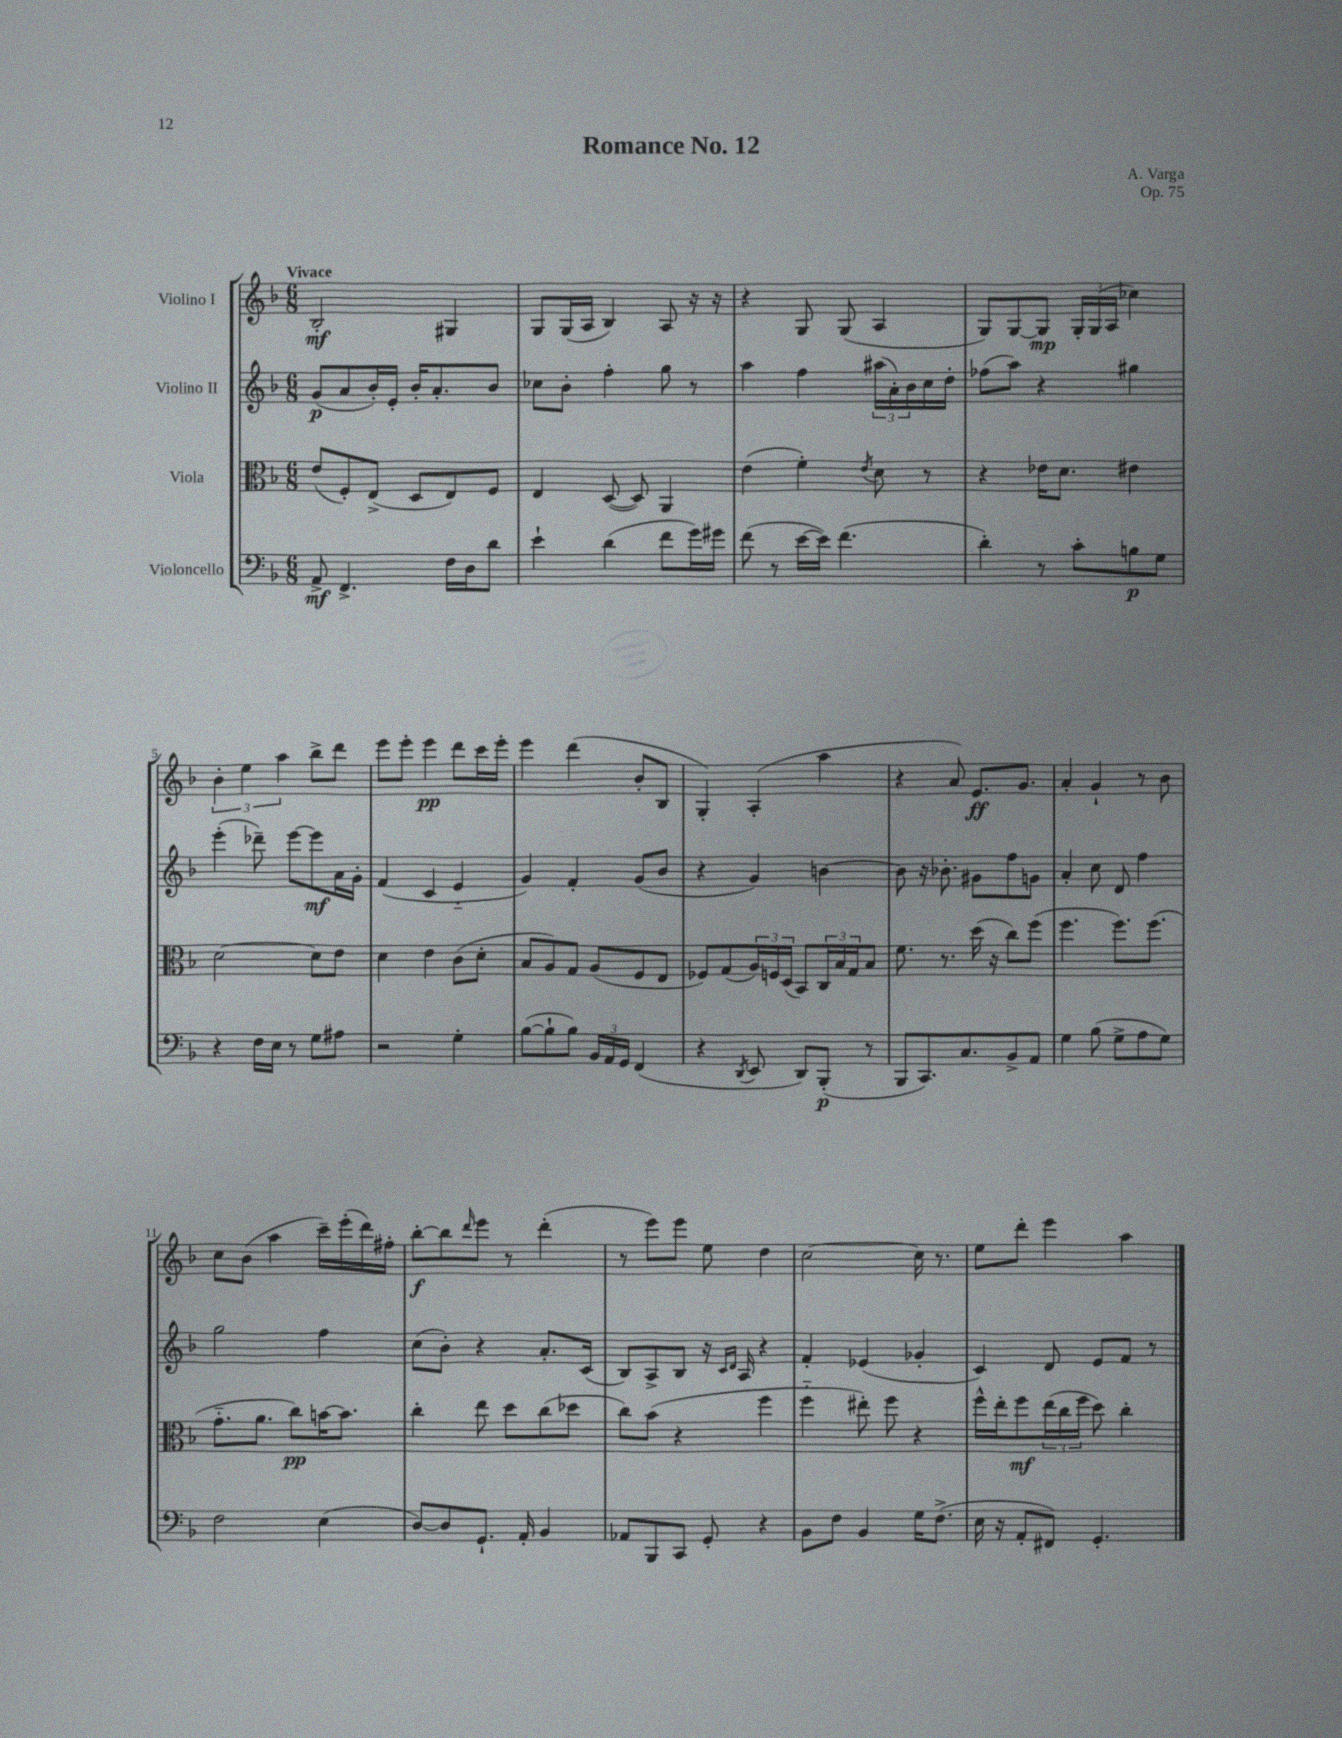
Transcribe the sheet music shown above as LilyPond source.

\header { title = "Romance No. 12" composer = "A. Varga" opus = "Op. 75" }
<<
\new StaffGroup <<
\new Staff = "s0" \with { instrumentName = "Violino I" } {
    \clef treble \key f \major \numericTimeSignature \time 6/8 \tempo "Vivace"
    bes2-.\mf gis4 |
    g8 g16( a16 bes4) a8 r16 r16 |
    r4 g8 g8( a4 |
    g8) g8~ g8\mp \tuplet 3/2 { g16-. g16( a16 } ces''4) |
    \tuplet 3/2 { bes'4-. e''4 a''4 } bes''8-> d'''8 |
    e'''8 e'''8-. e'''4\pp d'''8 c'''16 e'''16-. |
    e'''4 d'''4( bes'8-. bes8 |
    g4-.) a4-.( a''4 |
    r4 a'8) e'8.\ff g'8. |
    a'4-. g'4-! r8 bes'8 |
    c''8 bes'8( a''4 c'''16--) e'''16-.( d'''16) fis''16-. |
    bes''8~-.\f bes''8 \grace { d'''16 } e'''8 r8 d'''4-.( |
    r8 e'''8) e'''8 e''8 d''4 |
    c''2~ c''16 r8. |
    e''8 d'''8-. e'''4 a''4 \bar "|." |
}
\new Staff = "s1" \with { instrumentName = "Violino II" } {
    \clef treble \key f \major \numericTimeSignature \time 6/8
    g'8\p( a'8 bes'16-.) e'16-. bes'16-. a'8.-. bes'8 |
    ces''8 bes'8-. f''4-. g''8 r8 |
    a''4 f''4 \tuplet 3/2 { ais''16( a'16-.) bes'16 } c''16 d''16-. |
    fes''8( a''8) r4 gis''4 |
    e'''4-.( des'''8--) e'''8~ e'''8\mf a'16 g'16-. |
    f'4( c'4 e'4-_ |
    g'4) f'4-. g'8( bes'8 |
    r4 g'4) b'4~ |
    b'8 r16 bes'8.-. gis'8 f''8 g'8 |
    a'4-. c''8 d'8 f''4 |
    g''2 f''4 |
    c''8( bes'8-.) r4 a'8.-. c'16( |
    bes8) a8-> bes8 r16 \grace { c'16 d'16 } a16 r4 |
    f'4-. ees'4( ges'4-. |
    c'4) d'8 e'8 f'8 r8 \bar "|." |
}
\new Staff = "s2" \with { instrumentName = "Viola" } {
    \clef alto \key f \major \numericTimeSignature \time 6/8
    e'8( f8-.) e8->( d8 e8) f8 |
    e4 d8~( d8) a,4 |
    e'4( f'4-.) \acciaccatura { e'8 } d'8 r8 |
    r4 ees'16 d'8. eis'4 |
    d'2~ d'8 e'8 |
    d'4 e'4 c'8( d'8-. |
    bes8 a8) g8 a8( f8 e8 |
    fes8) g8( \tuplet 3/2 { a16) f16 d16( } bes,8) \tuplet 3/2 { c16 bes16 g16 } bes8 |
    f'8. r8. d''16( r16 c''8) f''8( |
    f''4. f''8.) f''8.( |
    g'8.-_ a'8. c''8\pp) b'16~ b'8. |
    c''4-. e''8 d''8 c''8( des''8 |
    c''8) bes'8( r4 f''4 |
    f''4-_ eis''8-.) f''8 r4 |
    f''16-^ e''16-. f''8\mf \tuplet 3/2 { e''16( c''16 f''16 } d''8) c''4-. \bar "|." |
}
\new Staff = "s3" \with { instrumentName = "Violoncello" } {
    \clef bass \key f \major \numericTimeSignature \time 6/8
    a,8->\mf f,4.-> f16 d16 d'8 |
    e'4-! d'4( f'8 g'16) gis'16 |
    f'8( r8 e'16~ e'16) f'4.( |
    d'4-.) r8 c'8-. b8\p g8 |
    r4 f16 e16 r8 g8 ais8 |
    r2 g4-. |
    bes8~( bes8-! bes8) \tuplet 3/2 { bes,16 a,16 g,16 } f,4( |
    r4 \acciaccatura { d,8 } e,8 d,8) bes,,8-.\p( r8 |
    bes,,8 c,8.) c8. bes,8-> a,8 |
    g4 bes8( g8-> a8 g8) |
    f2 e4( |
    d8~) d8 g,8.-! a,16-. bes,4 |
    aes,8 bes,,8 c,8 g,8-. r4 |
    bes,8 f8 bes,4 g16 f8.->( |
    e16 r16 a,8-. fis,8) g,4.-. \bar "|." |
}
>>
>>
